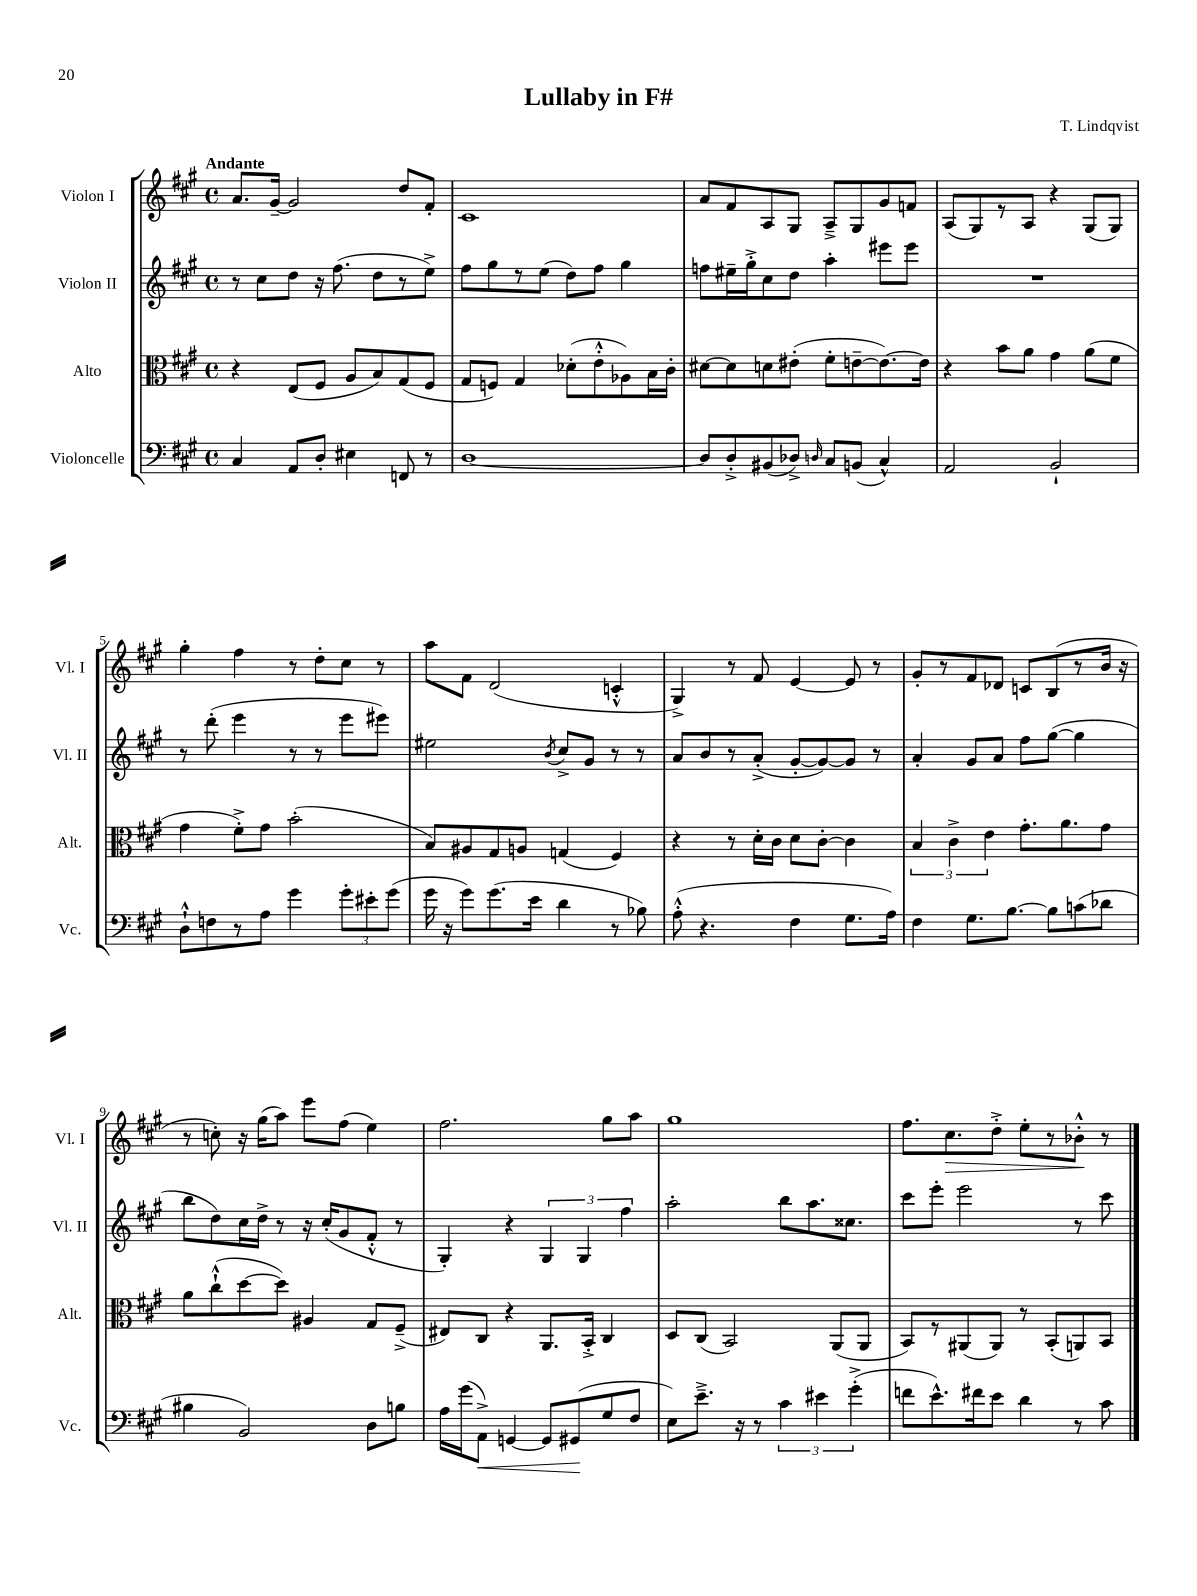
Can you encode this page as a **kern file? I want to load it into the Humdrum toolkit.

**kern	**kern	**kern	**kern
*staff4	*staff3	*staff2	*staff1
*clefF4	*clefC3	*clefG2	*clefG2
*k[f#c#g#]	*k[f#c#g#]	*k[f#c#g#]	*k[f#c#g#]
*M4/4	*M4/4	*M4/4	*M4/4
*met(c)	*met(c)	*met(c)	*met(c)
4C#	4r	8r	8.a
.	.	8cc#	.
.	.	.	[16g#~
8AA	(8E	8dd	2g#]
8D'	8F#	16r	.
.	.	(8.ff#	.
4E#	8A	.	.
.	8B)	8dd	.
8FF	(8G#	8r	8dd
8r	8F#	8ee^)	8f#'
=	=	=	=
[1D	8G#	8ff#	1c#
.	8F)	8gg#	.
.	4G#	8r	.
.	.	(8ee	.
.	(8d-'	8dd)	.
.	8e'^^	8ff#	.
.	8A-)	4gg#	.
.	16B	.	.
.	16c#'	.	.
=	=	=	=
8D]	[8d#	8ff	8a
8D'^	8d#]	16ee#~	8f#
.	.	16gg#'^	.
(8BB#	8d	8cc#	8A
8D-^)	(8e#'	8dd	8G#
16qqD	.	.	.
8C#	8f#'	4aa'	8A~^
(8BB	[8e~	.	8G#
4C#^^)	8.e_)	8eee#	8g#
.	.	8eee#	8f
.	16e]	.	.
=	=	=	=
2AA	4r	1r	(8A
.	.	.	8G#)
.	8b	.	8r
.	8a	.	8A
2BB`	4g#	.	4r
.	(8a	.	(8G#
.	8f#	.	8G#)
=	=	=	=
8D`^^	4g#	8r	4gg#'
8F	.	(8ddd'	.
8r	8f#'^)	4eee	4ff#
8A	8g#	.	.
4g#	(2b'	8r	8r
.	.	8r	8dd'
12g#'	.	8eee	8cc#
12e#'	.	.	.
.	.	8eee#)	8r
(12g#	.	.	.
=	=	=	=
16g#	8B)	2ee#	8aa
16r	.	.	.
8g#)	8A#	.	8f#
(8.g#	8G#	.	(2d
.	8A	.	.
16e	.	.	.
.	.	8qb	.
4d	(4G	8cc#^	.
.	.	8g#	.
8r	4F#)	8r	4c'^^
8B-)	.	8r	.
=	=	=	=
(8A'^^	4r	8a	4G#^)
4.r	.	8b	.
.	8r	8r	8r
.	16d'	(8a'^	8f#
.	16c#	.	.
4F#	8d	[8g#'	[4e
.	[8c#'	8g#_)	.
8.G#	4c#]	8g#]	8e]
.	.	8r	8r
16A)	.	.	.
=	=	=	=
4F#	6B	4a'	8g#'
.	.	.	8r
.	6c#^	.	.
8.G#	.	8g#	8f#
.	6e	.	.
.	.	8a	8d-
[8.B	.	.	.
.	8.g#'	8ff#	8c
8B]	.	([8gg#	(8B
.	8.a	.	.
(8c	.	4gg#]	8r
8d-	8g#	.	16b
.	.	.	16r
=	=	=	=
4B#	8a	8bb	8r
.	(8cc#`^^	8dd)	8cc')
2BB)	[8dd	16cc#	16r
.	.	16dd^	(16gg#
.	8dd])	8r	8aa)
.	4A#	16r	8eee
.	.	(16cc#'	.
.	.	8g#	(8ff#
8D	8G#	8f#'^^	4ee)
8B	(8F#~^	8r	.
=	=	=	=
16A	8E#)	4G#')	2.ff#
(16g#	.	.	.
8AA^)	8C#	.	.
[4GG	4r	4r	.
8GG]	8.AA	6G#	.
(8GG#	.	.	.
.	.	6G#	.
.	16BB'^	.	.
8G#	4C#	.	8gg#
.	.	6ff#	.
8F#	.	.	8aa
=	=	=	=
8E)	8D	2aa'	1gg#
8.e~^	(8C#	.	.
.	2BB)	.	.
16r	.	.	.
8r	.	.	.
6c#	.	8bb	.
.	.	8.aa	.
6e#	.	.	.
.	(8AA	.	.
.	.	8.cc##	.
(6g#'^	.	.	.
.	8AA	.	.
=	=	=	=
8f	8BB)	8ccc#	8.ff#
8.e^^)	8r	8eee'	.
.	.	.	8.cc#
.	(8AA#	2eee	.
16f#	.	.	.
8e	8AA#)	.	8dd'^
4d	8r	.	8ee'
.	(8BB'	.	8r
8r	8AA)	8r	8b-'^^
8c#	8BB	8ccc#	8r
==	==	==	==
*-	*-	*-	*-
